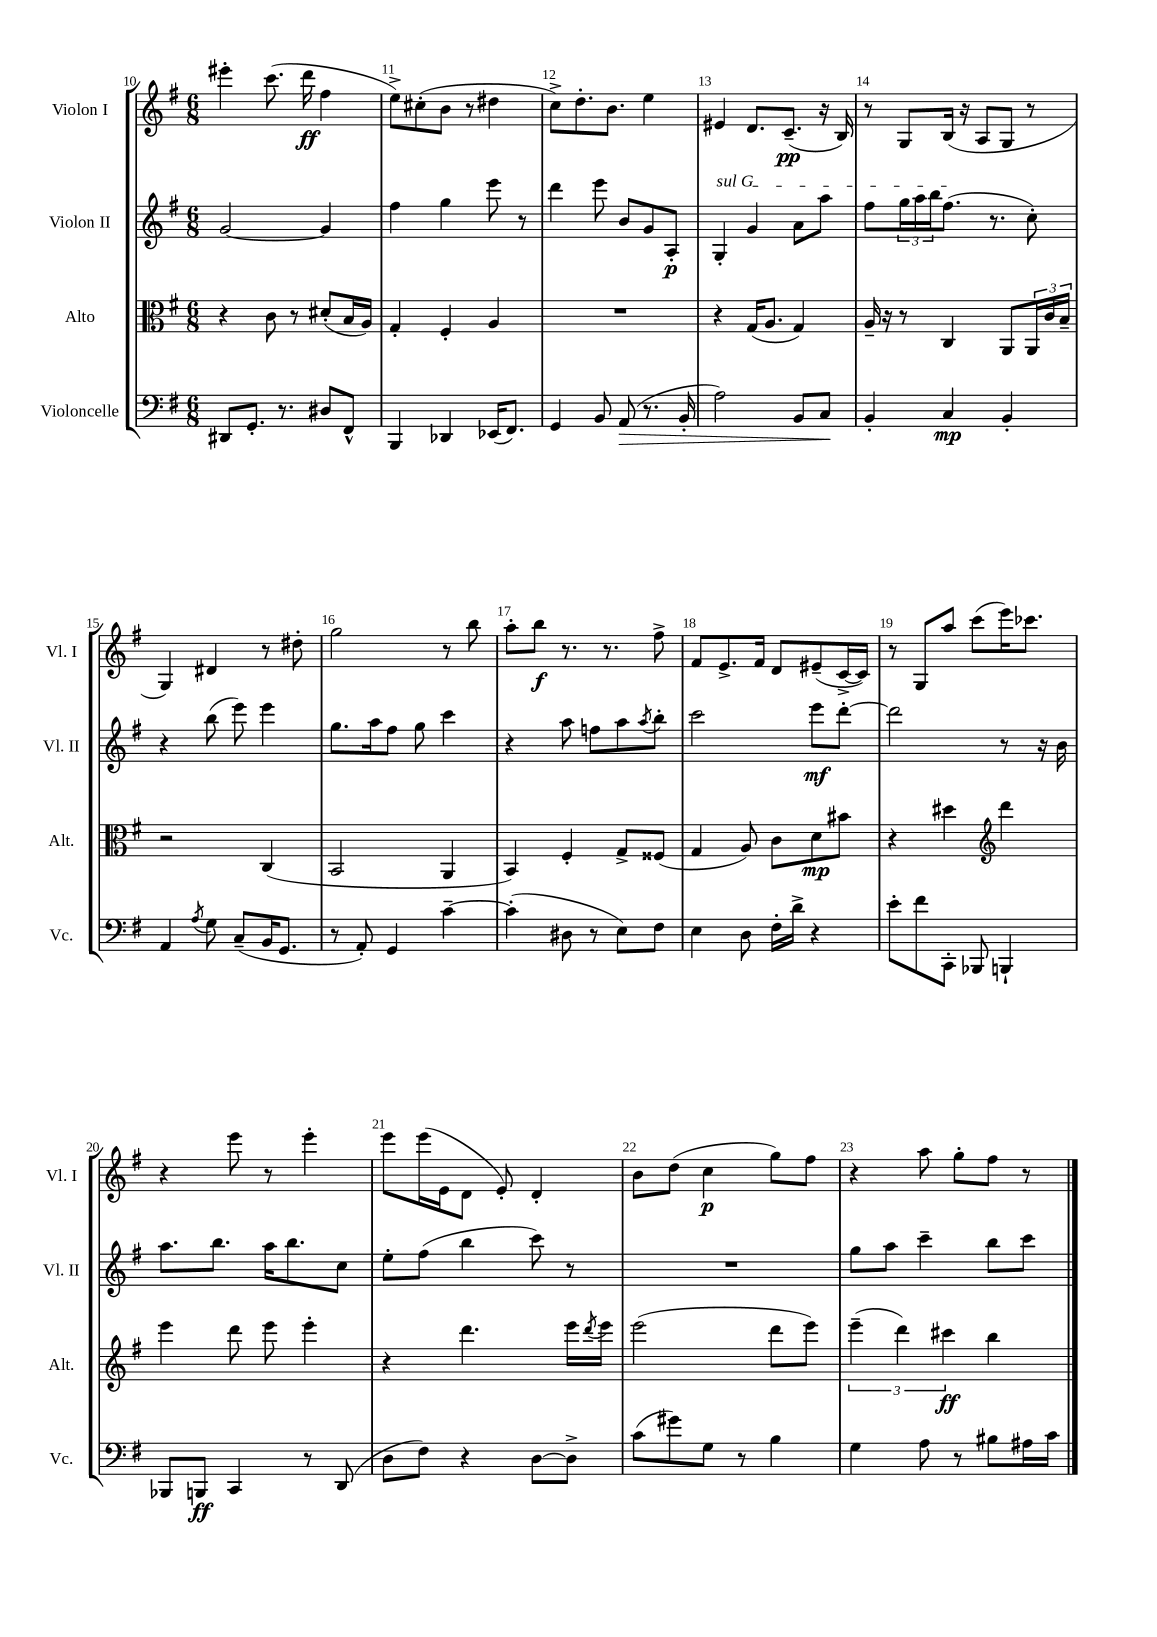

**kern	**kern	**kern	**kern
*staff4	*staff3	*staff2	*staff1
*clefF4	*clefC3	*clefG2	*clefG2
*k[f#]	*k[f#]	*k[f#]	*k[f#]
*M6/8	*M6/8	*M6/8	*M6/8
8DD#/L	4r	[2g/	4eee#'\
8.GG'/J	.	.	.
.	8c\	.	(8.ccc\
8.r	.	.	.
.	8r	.	.
.	.	.	16ddd\
8D#/L	(8d#'/L	4g/]	4ff#\
8FF#^^/J	16B/L	.	.
.	16A/JJ)	.	.
=	=	=	=
4BBB/	4G'/	4ff#\	8ee^\L)
.	.	.	(8cc#'\
4DD-/	4F#'/	4gg\	8b\J
.	.	.	8r
(16EE-/LK	4A/	8eee\	4dd#\
8.FF#/J)	.	.	.
.	.	8r	.
=	=	=	=
4GG/	2.r	4ddd\	8cc^\L)
.	.	.	8.dd'\
8BB/	.	8eee\	.
.	.	.	8.b\J
(8AA/	.	8b/L	.
8.r	.	8g/	4ee\
.	.	8A'/J	.
16BB'/	.	.	.
=	=	=	=
2A\)	4r	4G'/	4e#/
.	(16G/LK	4g/	8.d/L
.	8.A/J	.	.
.	.	.	(8.c~/J
8BB/L	4G/)	8a\L	.
8C/J	.	8aa\J	16r
.	.	.	16B/)
=	=	=	=
4BB'/	16A~/	8ff#\L	8r
.	16r	.	.
.	8r	24gg\L	8G/L
.	.	24aa\	.
.	.	24bb\J	.
4C/	4C/	(8.ff#\J	(16B/Jk
.	.	.	16r
.	.	.	8A/L
.	.	8.r	.
4BB'/	8AA/L	.	8G/J
.	24AA/L	8cc'\)	8r
.	24c/	.	.
.	24B~/JJ	.	.
=	=	=	=
4AA/	2r	4r	4G/)
8qA/	.	.	.
8G\	.	(8bb\	4d#/
(8C~/L	.	8eee\)	.
16BB/K	(4C/	4eee\	8r
8.GG/J	.	.	.
.	.	.	8dd#'\
=	=	=	=
8r	2BB/	8.gg\L	2gg\
8AA'/)	.	.	.
.	.	16aa\k	.
4GG/	.	8ff#\J	.
.	.	8gg\	.
[4c~\	4AA/	4ccc\	8r
.	.	.	8bb\
=	=	=	=
(4c'\]	4BB/)	4r	8aa'\L
.	.	.	8bb\J
8D#\	4F#'/	8aa\	8.r
8r	.	8ff\L	.
.	.	.	8.r
8E\L)	8G^/L	8aa\	.
.	.	8qaa/	.
8F#\J	(8F##/J	8bb'\J	8ff#^\
=	=	=	=
4E\	4G/	2ccc\	8f#/L
.	.	.	8.e^/
8D\	8A/)	.	.
.	.	.	16f#/Jk
16F#'\LL	8c\L	.	8d/L
16d^\JJ	.	.	.
4r	8d\	8eee\L	(8e#~/
.	8b#\J	[8ddd'\J	[16c^/L
.	.	.	16c/]JJ)
=	=	=	=
8e'\L	4r	2ddd\]	8r
8f#\	.	.	8G/L
8CC'\J	4dd#\	.	8aa/J
8BBB-/	.	.	(8ccc\L
*	*clefG2	*	*
4BBB`/	4ddd\	8r	16eee\K)
.	.	.	8.ccc-\J
.	.	16r	.
.	.	16b\	.
=	=	=	=
8BBB-/L	4eee\	8.aa\L	4r
8BBB/J	.	.	.
.	.	8.bb\J	.
4CC/	8ddd\	.	8eee\
.	8eee\	16aa\LK	8r
.	.	8.bb\	.
8r	4eee'\	.	4eee'\
(8DD/	.	8cc\J	.
=	=	=	=
8D\L	4r	8ee'\L	8eee\L
8F#\J)	.	(8ff#\J	(16eee\L
.	.	.	16e\J
4r	4.ddd\	4bb\	8d\J
.	.	.	8e'/)
[8D\L	.	8ccc\)	4d'/
8D^\]J	16eee\LL	8r	.
.	8qddd/	.	.
.	16eee\JJ	.	.
=	=	=	=
(8c\L	(2eee\	2.r	8b\L
8g#\)	.	.	(8dd\J
8G\J	.	.	4cc\
8r	.	.	.
4B\	8ddd\L	.	8gg\L)
.	8eee\J)	.	8ff#\J
=	=	=	=
4G\	(6eee~\	8gg\L	4r
.	.	8aa\J	.
.	6ddd\)	.	.
8A\	.	4ccc~\	8aa\
.	6ccc#\	.	.
8r	.	.	8gg'\L
8B#\L	4bb\	8bb\L	8ff#\J
16A#\L	.	8ccc\J	8r
16c\JJ	.	.	.
==	==	==	==
*-	*-	*-	*-
